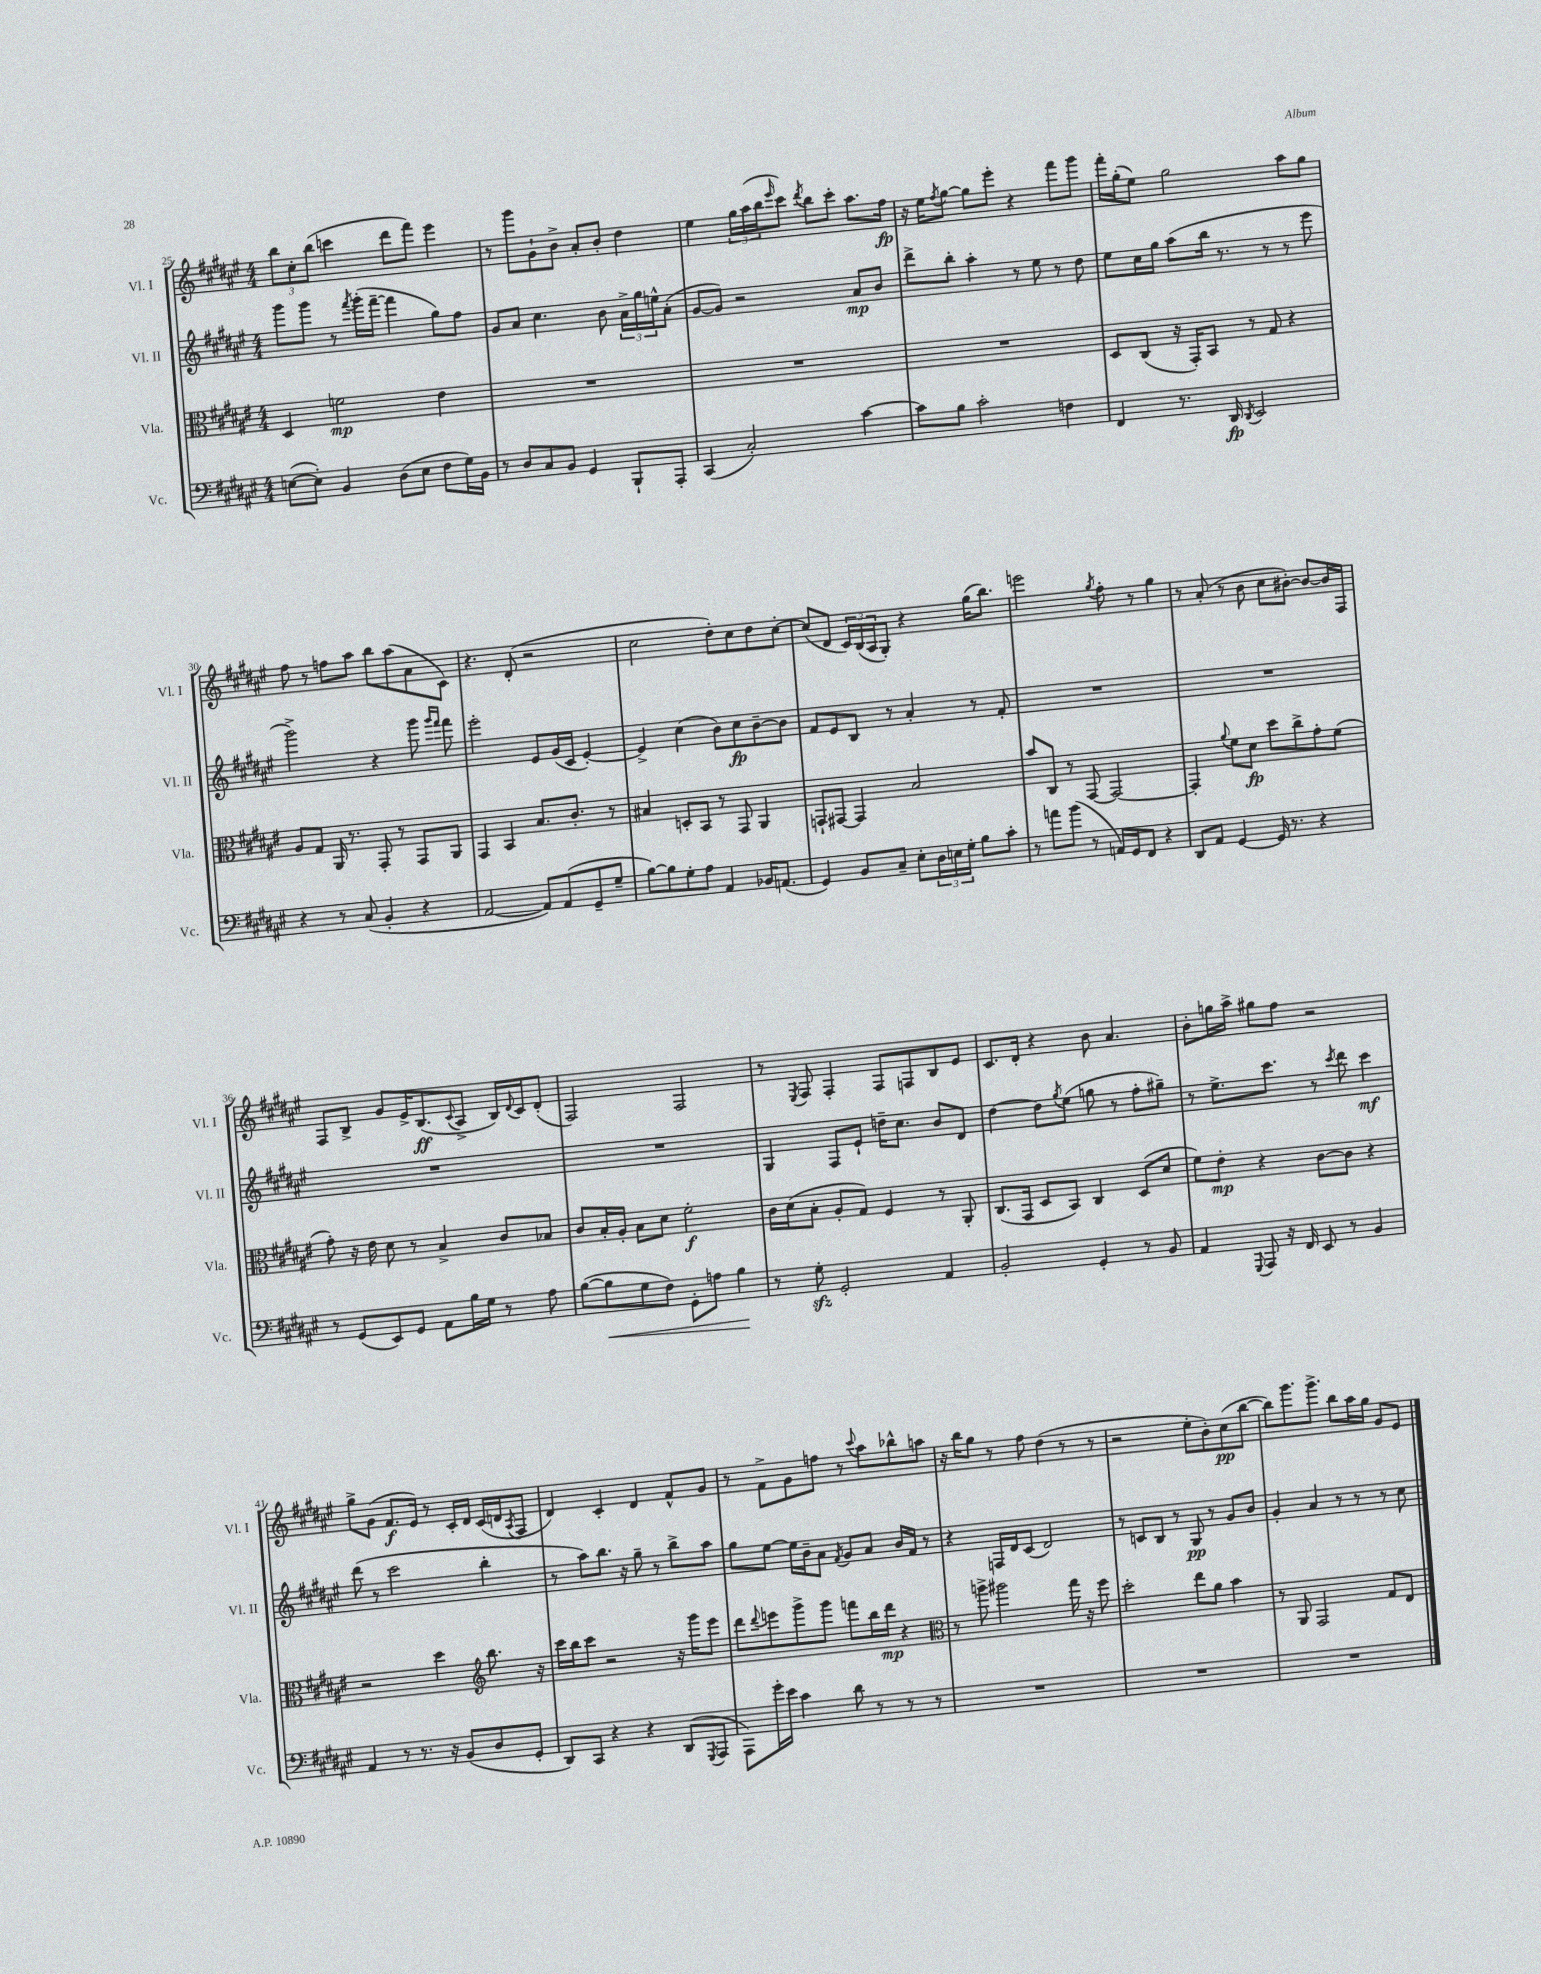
<<
\new StaffGroup <<
\new Staff = "s0" \with { instrumentName = "Vl. I" shortInstrumentName = "Vl. I" } {
    \clef treble \key fis \major \numericTimeSignature \time 4/4
    \tuplet 3/2 { b''8 cis''8-. b''8( } c'''4 dis'''8 fis'''8) eis'''4 |
    r8 gis'''8 gis'8-! b'8-> ais'8-. b'8-. dis''4 |
    eis''4 \tuplet 3/2 { gis''16 ais''16( b''16 } \grace { eis'''16 } cis'''8) \acciaccatura { dis'''8 } b''8 cis'''8-. ais''8. fis''16\fp |
    r16 eis''16 \acciaccatura { fis''8 } gis''8~ gis''8 eis'''8-. r4 fis'''8 gis'''8 |
    fis'''16-. gis''16-.( eis''8) gis''2 ais''8 gis''8 |
    fis''8 r8 f''8 ais''8 b''8 ais''8( ais'8 cis'8) |
    r4. dis'8-.( r2 |
    cis''2 dis''8-.) cis''8 dis''8 cis''8~-. |
    cis''8( dis'8 \tuplet 3/2 { cis'16) b16( ais16 } gis8-.) r4 gis''16( b''8.) |
    e'''2 \acciaccatura { gis''8 } fis''8-. r8 gis''4 |
    r8 ais'8-.( r8 b'8 cis''8 bis'8~-.) bis'8~ bis'16 fis16 |
    fis8 b8-> gis'8 eis'16-> b8.\ff( \appoggiatura { cis'8 } ais8-> b16) \appoggiatura { dis'8 } cis'16 dis'8-.( |
    fis2) fis2 |
    r8 \acciaccatura { eis8 } fis8 fis4-. fis8 f8 b8 eis'8 |
    cis'8. dis'16-. r4 b'8 ais'4. |
    b'8-. g''16 ais''16-> gis''8 fis''8 r2 |
    gis''8-> gis'8( fis'8.\f eis'16) r8 cis'16-. dis'16 cis'16( d'16 \acciaccatura { ais8 } fis8 |
    dis'4) cis'4-. dis'4 fis'8-^ gis'8 |
    r8 fis'8-> gis'8 f''8 r8 \appoggiatura { cis'''8 } ais''8 bes''8-^ a''8 |
    r16 b''16 gis''8 r8 fis''8 dis''4( r8 r8 |
    r2 eis''8-. b'8-.) cis''8\pp( b''8~ |
    b''8) gis'''8. gis'''8.-> b''8 ais''16 gis''16 gis'8 eis'8 \bar "|." |
}
\new Staff = "s1" \with { instrumentName = "Vl. II" shortInstrumentName = "Vl. II" } {
    \clef treble \key fis \major \numericTimeSignature \time 4/4
    gis'''8 gis'''8 r8 \acciaccatura { fis'''8 } gis'''16-.( fis'''16~-- fis'''4 gis''8) fis''8 |
    gis'8 ais'8 cis''4. b'8 \tuplet 3/2 { ais'16-> gis''16 e''16-^ } ais'8-.( |
    gis'8~ gis'8) r2 ais'8\mp b'8 |
    dis'''8-> b''8-. ais''4-. r8 eis''8 r8 dis''8 |
    eis''8 cis''16 gis''16 ais''8( b''16 r8. r8 r8 eis'''8 |
    gis'''2->) r4 gis'''8 \grace { gis'''16 fis'''16 } fis'''8 |
    eis'''2-. eis'8 gis'16( cis'16 eis'4~-.) |
    eis'4-> cis''4( b'8) cis''8\fp b'8~-- b'8 |
    fis'8 eis'8 b8 r8 ais'4-. r8 fis'8-. |
    R1 |
    R1 |
    R1 |
    R1 |
    gis4 fis8 eis'8-! d''16-- cis''8. b'8 dis'8 |
    dis''4~ dis''8 \acciaccatura { gis''8 } eis''8( g''8 r8 fis''8-. gis''8--) |
    r8 eis''8.-> cis'''8. r8 \acciaccatura { cis'''8 } dis'''8 cis'''4\mf |
    dis'''8( r8 cis'''2 b''4-. |
    r8 ais''8) b''8. r16 gis''8-- r8 b''8-> ais''8 |
    gis''8 eis''8~ eis''16 b'16-- ais'8 \acciaccatura { fis'8 } gis'8 ais'8 b'16 fis'16 r8 |
    r4 f16 dis'16 cis'8( dis'2) |
    r8 c'8 b8 r8 gis8\pp r8 gis'8 b'8 |
    gis'4-. ais'4 r8 r8 r8 cis''8 \bar "|." |
}
\new Staff = "s2" \with { instrumentName = "Vla." shortInstrumentName = "Vla." } {
    \clef alto \key fis \major \numericTimeSignature \time 4/4
    dis4 f'2\mp eis'4 |
    R1 |
    R1 |
    R1 |
    dis8 cis8( r16 gis,16-.) b,8 r8 gis8 r4 |
    ais8 gis8 ais,16 r8. gis,8-. r8 gis,8 ais,8 |
    gis,4 b,4 b8. cis'8.-. r8 |
    bis4 d8-. b,8 r8 gis,8 ais,4 |
    g,8-! gis,8~ gis,4 b2 |
    b'8 cis8 r8 gis,8~ gis,2~ |
    gis,4-. \appoggiatura { ais'8 } fis'8 dis'8\fp dis''8 cis''8-> gis'8-. fis'8( |
    gis'8-.) r16 eis'16 dis'8 r8 b4-> cis'8 bes8 |
    cis'8 b16-. ais16-. b8 dis'8 fis'2-.\f |
    cis'16 dis'16( b8-. ais8-. gis8) fis4 r8 ais,8-. |
    cis8.( gis,16 dis8 b,8) cis4 dis8( dis'8 |
    fis'8) eis'8-.\mp r4 cis'8~ cis'8 r4 |
    r2 dis''4 \clef treble b''8. r16 |
    cis'''16 b''16 cis'''8 r2 r16 gis'''16 eis'''8 |
    dis'''8 \appoggiatura { dis'''8 } e'''8 gis'''8-> gis'''8 f'''8 b''16 dis'''16\mp r4 |
    \clef alto r8 a''8-> ais''2 gis''16 r16 fis''8 |
    dis''2-. eis''8 ais'8 b'4 |
    r8 ais,8 gis,2 gis8 eis8 \bar "|." |
}
\new Staff = "s3" \with { instrumentName = "Vc." shortInstrumentName = "Vc." } {
    \clef bass \key fis \major \numericTimeSignature \time 4/4
    e8~( e8-.) b,4 dis8( e8 fis8 gis16) b,16 |
    r8 dis8 cis8 b,8 gis,4 b,,8-! ais,,8-. |
    cis,4( cis2-.) cis'4~ |
    cis'8 b8 cis'2-. f4 |
    fis,4 r8. dis,16\fp \acciaccatura { dis,8 } eis,2 |
    r4 r8 cis8( b,4-. r4 |
    ais,2~ ais,8) ais,8( gis,8-- gis8-- |
    b8~) b8 gis8-. ais8 ais,4 bes,16 a,8.( |
    gis,4) b,8 cis8-- eis8-. \tuplet 3/2 { dis16 e16 gis16-. } b8 cis'8-. |
    r8 a'8 b'8( r8 a,16) gis,16 fis,8 r4 |
    dis,8 ais,8 gis,4~ gis,16 r8. r4 |
    r8 gis,8( eis,8) gis,8 ais,8 b16 gis16 r8 ais8 |
    b8~( b8\< gis8 fis8) gis,8-. a8 b4\! |
    r8 gis8-.\sfz gis,2-. ais,4 |
    b,2-. gis,4-. r8 b,8 |
    ais,4 \appoggiatura { gis,,8 } ais,,8 r16 fis,16 eis,8 r8 b,4 |
    ais,4 r8 r8. r16 b,8( dis8 gis,8-. |
    dis,8) cis,8 r4 r4 dis,8( \acciaccatura { gis,,8 } ais,,8 |
    ais,,8) gis'16-. eis'16 cis'4 dis'8 r8 r8 r8 |
    R1 |
    R1 |
    R1 \bar "|." |
}
>>
>>
\layout { \context { \Score currentBarNumber = #25 } }
